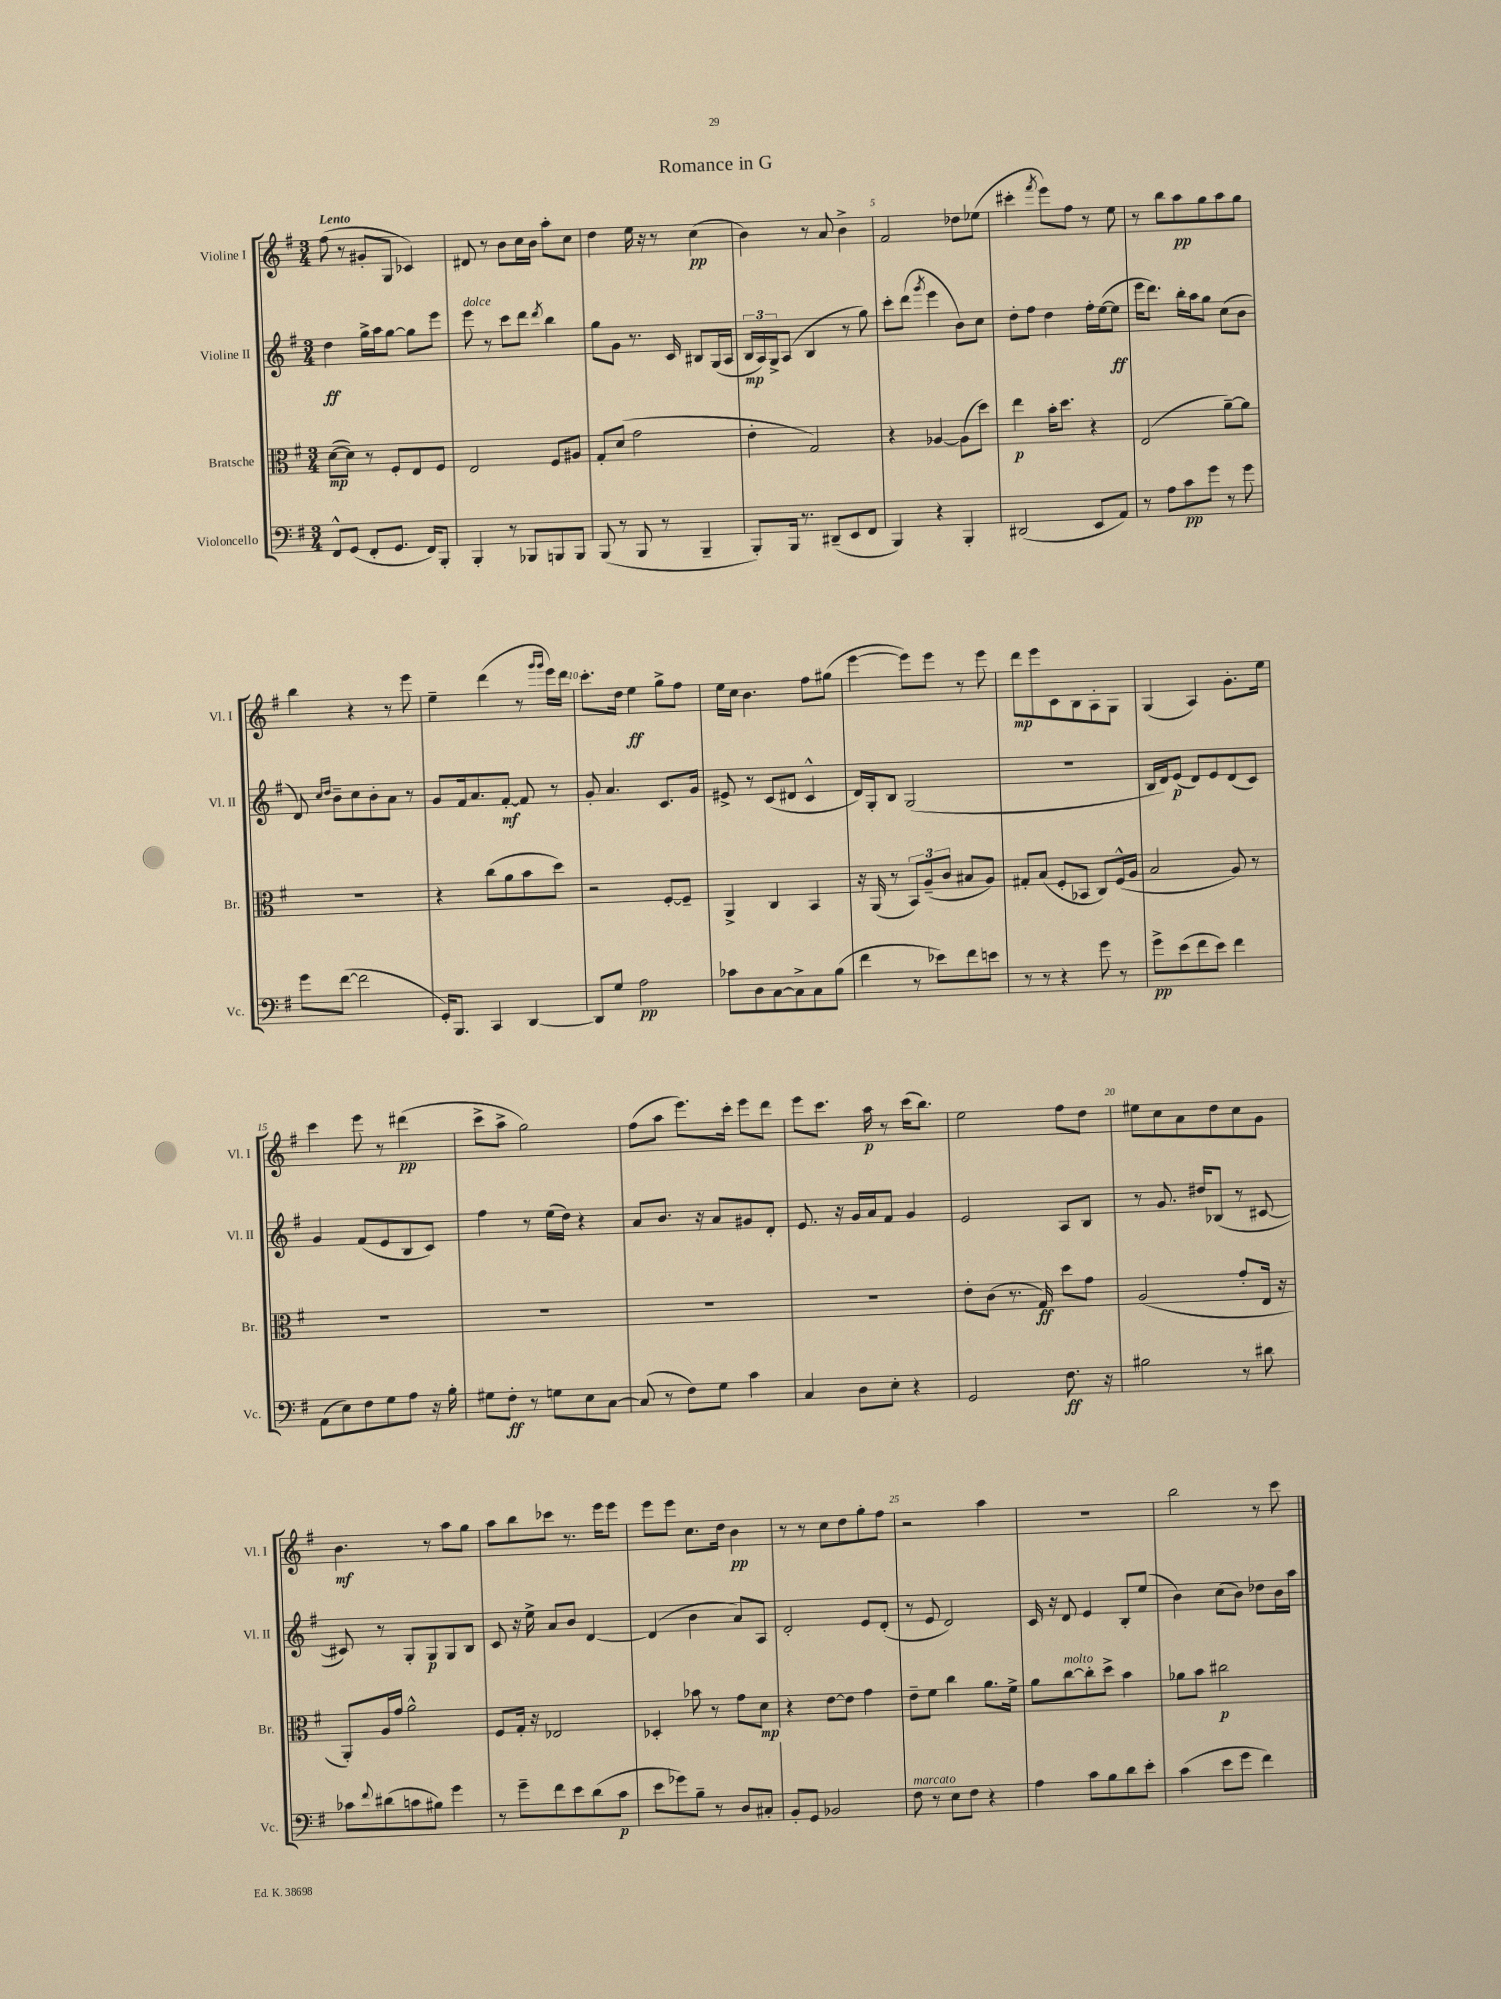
\header { title = "Romance in G" }
<<
\new StaffGroup <<
\new Staff = "s0" \with { instrumentName = "Violine I" shortInstrumentName = "Vl. I" } {
    \clef treble \key g \major \numericTimeSignature \time 3/4 \tempo "Lento"
    fis''8( r8 gis'8-. g8 ces'4) |
    dis'8 r8 b'8 c''16 b'16 a''8-. c''8 |
    d''4 e''16 r16 r8 c''4\pp( |
    b'4) r8 a'8 b'4-> |
    fis'2 des''8 ees''8( |
    cis'''4-. \acciaccatura { fis'''8 } e'''8) fis''8 r8 e''8 |
    r8 b''8 a''8\pp g''8 a''8 g''8 |
    b''4 r4 r8 e'''8 |
    e''4-- d'''4( r8 \grace { g'''16 g'''16 } e'''16) d'''16 |
    c'''8.-. d''16 e''4\ff g''8-> fis''8 |
    e''16 c''16 b'4. fis''8 gis''8( |
    e'''4~ e'''8) e'''8 r8 e'''8 |
    d'''8\mp e'''8 c'8 b8 a8-. g8 |
    g4( a4) g'8.-. e''16 |
    c'''4 e'''8 r8 dis'''4\pp( |
    c'''8-> a''8-> g''2) |
    fis''8( a''8 e'''8.) c'''16-. e'''8 d'''8 |
    e'''8 c'''8. a''16\p r8 c'''16( b''8.) |
    e''2 fis''8 d''8 |
    eis''8 c''8 a'8 d''8 c''8 g'8 |
    b'4.\mf r8 a''8 g''8 |
    a''8 b''8 ces'''8 r8. e'''16 e'''8 |
    e'''8 e'''8 c''8. d''16 b'4\pp |
    r8 r8 c''8 d''8 g''8-. fis''8 |
    r2 a''4 |
    R2. |
    b''2 r8 c'''8 \bar "|." |
}
\new Staff = "s1" \with { instrumentName = "Violine II" shortInstrumentName = "Vl. II" } {
    \clef treble \key g \major \numericTimeSignature \time 3/4
    d''4\ff g''16-> a''16 g''8~ g''8 e'''8 |
    e'''8^\markup { \italic "dolce" } r8 c'''8 d'''8 \acciaccatura { d'''8 } b''4 |
    g''8 g'8 r8. c'16 bis8 g16( a16 |
    \tuplet 3/2 { b16\mp a16) g16-> } a8( b4 r8 g''8) |
    c'''8-. d'''8( \acciaccatura { g'''8 } e'''4 b'8) c''8 |
    d''8-. fis''8 d''4 fis''16-. e''16~( e''8\ff |
    e'''16 d'''8.) b''16-. a''16 g''8 c''8( b'8 |
    d'8) \grace { c''16 d''16 } b'8-- c''8 b'8-. a'8 r8 |
    g'8 fis'16 a'8. fis'8~-.\mf fis'8 r8 |
    g'8-. a'4. c'8. g'16 |
    eis'8-> r8 c'8( dis'8 c'4-^ |
    d'16) g16-. b8 g2( |
    R2. |
    b16 d'16) e'8\p( d'8) e'8 d'8( c'8) |
    g'4 fis'8( e'8 b8 c'8) |
    fis''4 r8 e''16( d''16) r4 |
    a'8 b'8. r16 a'8 gis'8 d'8-. |
    e'8. r16 g'16 a'16 fis'8 g'4 |
    e'2 a8 b8 |
    r8 g'8. dis''16 bes8( r8 cis'8~ |
    cis'8) r8 g8-. g8\p g8 b8 |
    c'8 r16 e''16-> a'8 b'8 d'4~ |
    d'4( b'4 a'8) a8 |
    d'2-. e'8 d'8-.( |
    r8 e'8 d'2) |
    c'16 r16 d'8 e'4 b8-. e''8( |
    b'4) c''8( b'8) des''8 b'16 a''16 \bar "|." |
}
\new Staff = "s2" \with { instrumentName = "Bratsche" shortInstrumentName = "Br." } {
    \clef alto \key g \major \numericTimeSignature \time 3/4
    d'8~\mp( d'8) r8 fis8-. e8 fis8 |
    e2 fis8 ais8 |
    g8-. d'8( g'2 |
    e'4-. g2) |
    r4 aes4~ aes8( d''8) |
    e''4\p b'16-. d''8. r4 |
    e2( a'8~--) a'8 |
    R2. |
    r4 c''8( a'8 b'8 d''8) |
    r2 fis8~-. fis8-- |
    a,4-> c4 b,4 |
    r16 a,16( r8 \tuplet 3/2 { b,8) a8--( c'8 } bis8 a8) |
    gis8-. b8( fis8-. bes,8 c8) fis16-^( a16 |
    b2 a8) r8 |
    R2. |
    R2. |
    R2. |
    R2. |
    e'8-. c'8( r8. g16\ff) d''8 g'8 |
    a2( g'8-. e16 r16 |
    a,8-.) a16 g'16 a'2-^ |
    fis8 g16-. r16 ees2 |
    des4-. bes'8 r8 g'8 d'8\mp |
    r4 e'8~ e'8 g'4 |
    e'8-- fis'8 c''4 a'8. fis'16-> |
    a'8 c''8~^\markup { \italic "molto" } c''8-. d''8-> b'4 |
    aes'8 b'8 cis''2\p \bar "|." |
}
\new Staff = "s3" \with { instrumentName = "Violoncello" shortInstrumentName = "Vc." } {
    \clef bass \key g \major \numericTimeSignature \time 3/4
    fis,8-^ g,8( fis,8-. g,8. fis,16) b,,8-. |
    b,,4-. r8 bes,,8 b,,8 b,,8 |
    b,,8( r8 b,,8 r8 b,,4-- |
    b,,8-.) b,,16 r8. dis,8--( e,8 fis,8 |
    b,,4) r4 b,,4-. |
    dis,2( e,8 a,8) |
    r8 a8 c'8\pp g'8 r8 g'8 |
    g'8 fis'8~( fis'2 |
    g,16-.) b,,8. c,4 d,4~ |
    d,8 g8 a2\pp |
    ces'8 d8 c8~ c8-> c8 b8( |
    fis'4 r8 ees'8) fis'8 e'8 |
    r8 r8 r4 g'8 r8 |
    g'8->\pp e'8( fis'8 e'8) fis'4 |
    a,8( e8) fis8 g8 a8 r16 b16-. |
    gis8 fis8-.\ff r8 g8 e8 c8~ |
    c8( r8 fis8) g8 c'4 |
    c4 d8 e8-. r4 |
    g,2 fis8.\ff r16 |
    bis2 r8 dis'8 |
    ces'8 \appoggiatura { fis'8 } dis'8( c'8 bis8) g'4 |
    r8 g'8-- fis'8 e'8 d'8( c'8\p |
    e'8 ges'8) b8-- r8 d8 cis8-. |
    b,8-. g,8 bes,2 |
    fis8^\markup { \italic "marcato" } r8 e8 fis8 r4 |
    a4 c'8 b8 d'8 e'8-. |
    c'4( e'8 g'8 fis'4) \bar "|." |
}
>>
>>
\layout { \context { \Score \override BarNumber.break-visibility = ##(#f #t #t) barNumberVisibility = #(every-nth-bar-number-visible 5) } }
